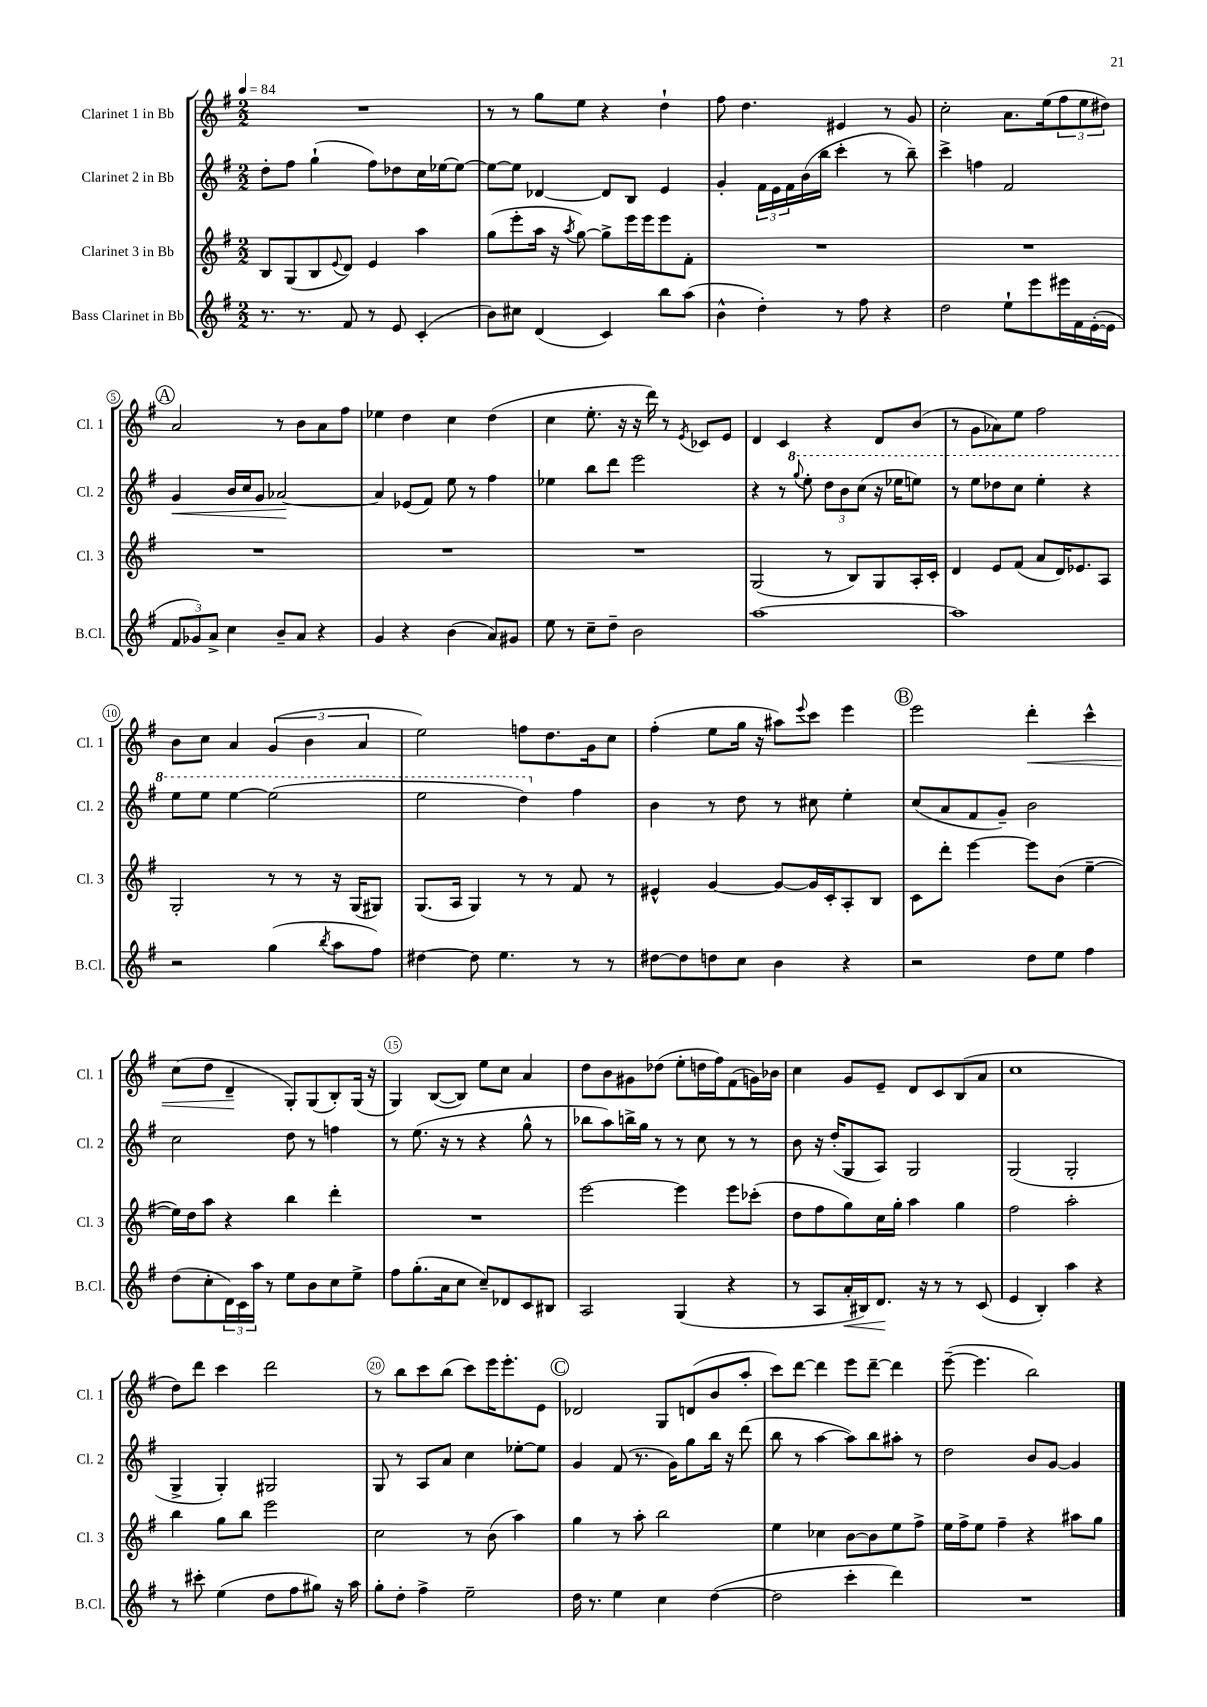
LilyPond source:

<<
\new StaffGroup <<
\new Staff = "s0" \with { instrumentName = "Clarinet 1 in Bb" shortInstrumentName = "Cl. 1" } {
    \clef treble \key g \major \numericTimeSignature \time 2/2 \tempo 4 = 84
    R1 |
    r8 r8 g''8 e''8 r4 d''4-! |
    fis''8 d''4. eis'4 r8 g'8 |
    c''2-. a'8. e''16( \tuplet 3/2 { fis''8 e''8 dis''8) } |
    \mark \markup { \circle "A" } a'2 r8 b'8 a'8 fis''8 |
    ees''4 d''4 c''4 d''4( |
    c''4 e''8.-. r16 r16 d'''16) r8 \acciaccatura { e'8 } ces'8 e'8 |
    d'4 c'4 r4 d'8 b'8( |
    r8 g'8 aes'8) e''8 fis''2 |
    b'8 c''8 a'4 \tuplet 3/2 { g'4( b'4 a'4 } |
    e''2) f''8 d''8. g'16 c''8 |
    fis''4-.( e''8 g''16 r16 ais''8) \appoggiatura { e'''8 } c'''8 e'''4 |
    \mark \markup { \circle "B" } e'''2 d'''4-.\< c'''4-^ |
    c''8( d''8 d'4--\! g8-.) g8( b8-.) g16( r16 |
    g4) b8~( b8) e''8 c''8 a'4 |
    d''8 b'8 gis'8 des''8( e''8-. d''16 fis''16) fis'8( g'16) bes'16 |
    c''4 g'8 e'8-- d'8 c'8 b8( a'8 |
    c''1 |
    d''8) d'''8 c'''4 d'''2 |
    r8 b''8 c'''8 b''8( c'''8) e'''16 e'''8.-. e'8 |
    \mark \markup { \circle "C" } des'2 g8 d'8( b'8 a''8-. |
    c'''8) d'''8~ d'''4 e'''8 d'''8~-- d'''4 |
    e'''8~--( e'''4. b''2) \bar "|." |
}
\new Staff = "s1" \with { instrumentName = "Clarinet 2 in Bb" shortInstrumentName = "Cl. 2" } {
    \clef treble \key g \major \numericTimeSignature \time 2/2
    d''8-. fis''8 g''4-!( fis''8) des''8 c''16 ees''16~ ees''8~ |
    ees''8~ ees''8 des'4~ des'8 b8 e'4 |
    g'4-. \tuplet 3/2 { fis'16 e'16 fis'16 } b'16( b''16 c'''4-. r8 b''8--) |
    c'''4-> f''4 fis'2 |
    \mark \markup { \circle "A" } g'4\< b'16 c''16 g'8 aes'2~\! |
    aes'4 ees'8( fis'8) e''8 r8 fis''4 |
    ees''4 b''8 d'''8 e'''2 |
    r4 r8 \ottava #1 \appoggiatura { g'''8 } e'''8-. \tuplet 3/2 { d'''8 b''8 c'''8( } r16 ees'''16 e'''8) |
    r8 e'''8 des'''8 c'''8 e'''4-. r4 |
    e'''8 e'''8 e'''4~ e'''2( |
    e'''2 d'''4) \ottava #0 fis''4 |
    b'4 r8 d''8 r8 cis''8 e''4-. |
    \mark \markup { \circle "B" } c''8( a'8 fis'8 g'8--) b'2 |
    c''2 d''8 r8 f''4 |
    r8 e''8.( r16 r8 r4 g''8-^ r8 |
    bes''8 a''8) b''16-> g''16 r8 r8 c''8 r8 r8 |
    b'8 r16 d''16-.( g8 a8) g2 |
    g2( g2-. |
    g4-> g4-.) gis2 |
    g8 r8 a8 a'8 c''4 ees''8~-. ees''8 |
    \mark \markup { \circle "C" } g'4 fis'8( r8. g'16) g''8 b''16 r16 d'''8( |
    b''8 r8 a''4~ a''8) b''8 ais''8-. r8 |
    d''2 b'8 g'8~ g'4 \bar "|." |
}
\new Staff = "s2" \with { instrumentName = "Clarinet 3 in Bb" shortInstrumentName = "Cl. 3" } {
    \clef treble \key g \major \numericTimeSignature \time 2/2
    b8 g8( b8 \appoggiatura { e'8 } d'8) e'4 a''4 |
    g''8( e'''8-. a''16 r16 \acciaccatura { a''8 } g''8~) g''8-> e'''16 e'''16 e'''8 fis'8-. |
    R1 |
    R1 |
    \mark \markup { \circle "A" } R1 |
    R1 |
    R1 |
    g2( r8 b8) g8 a16-. c'16-. |
    d'4 e'8 fis'8( a'8 d'16) ees'8. a8 |
    g2-. r8 r8 r16 g16( gis8) |
    g8.( a16 g4) r8 r8 fis'8 r8 |
    eis'4-^ g'4~ g'8~ g'16 c'16-. a8-. b8 |
    \mark \markup { \circle "B" } c'8 d'''8-. e'''4~ e'''8 b'8( e''4~-- |
    e''16) d''16 a''8 r4 b''4 d'''4-. |
    R1 |
    e'''2~ e'''4 e'''8 ces'''8-.( |
    d''8 fis''8 g''8) c''16 g''16-. a''4 g''4 |
    fis''2 a''2-. |
    b''4 g''8 b''8 e'''2 |
    c''2 r8 b'8( a''4) |
    \mark \markup { \circle "C" } g''4 r8 a''8-. b''2 |
    e''4 ces''4 b'8~ b'8 e''8 fis''8-> |
    e''16 fis''16-> e''8 fis''4-- r4 ais''8 g''8 \bar "|." |
}
\new Staff = "s3" \with { instrumentName = "Bass Clarinet in Bb" shortInstrumentName = "B.Cl." } {
    \clef treble \key g \major \numericTimeSignature \time 2/2
    r8. r8. fis'8 r8 e'8 c'4-.( |
    b'8) cis''8 d'4( c'4) b''8 a''8( |
    b'4-^ d''4-.) r8 fis''8 r4 |
    d''2 e''8-! e'''8 eis'''16 fis'16 e'16~-.( e'16 |
    \mark \markup { \circle "A" } \tuplet 3/2 { fis'8 ges'8) a'8-> } c''4 b'8-- a'8 r4 |
    g'4 r4 b'4( a'8) gis'8 |
    e''8 r8 c''8-- d''8-- b'2 |
    a''1~ |
    a''1 |
    r2 g''4( \acciaccatura { b''8 } a''8 fis''8) |
    dis''4~ dis''8 e''4. r8 r8 |
    dis''8~ dis''8 d''8 c''8 b'4 r4 |
    \mark \markup { \circle "B" } r2 d''8 e''8 fis''4 |
    d''8( c''8-. \tuplet 3/2 { d'16) c'16 a''16 } r8 e''8 b'8 c''8 e''8-> |
    fis''8 g''8.-.( a'16 c''8 c''8--) des'8 c'8 bis8 |
    a2 g4( r4 |
    r8 a8 a'16-.\< bis16) d'8.\! r16 r8 r8 c'8( |
    e'4 b4-.) a''4 r4 |
    r8 cis'''8-. e''4( d''8 fis''8 gis''8) r16 a''16 |
    g''8-. d''8-. fis''4-> e''2-- |
    \mark \markup { \circle "C" } d''16 r8. e''4 c''4 d''4~( |
    d''2 c'''4-. d'''4) |
    R1 \bar "|." |
}
>>
>>
\layout { \context { \Score \override BarNumber.break-visibility = ##(#f #t #t) barNumberVisibility = #(every-nth-bar-number-visible 5) \override BarNumber.stencil = #(make-stencil-circler 0.1 0.3 ly:text-interface::print) } }
